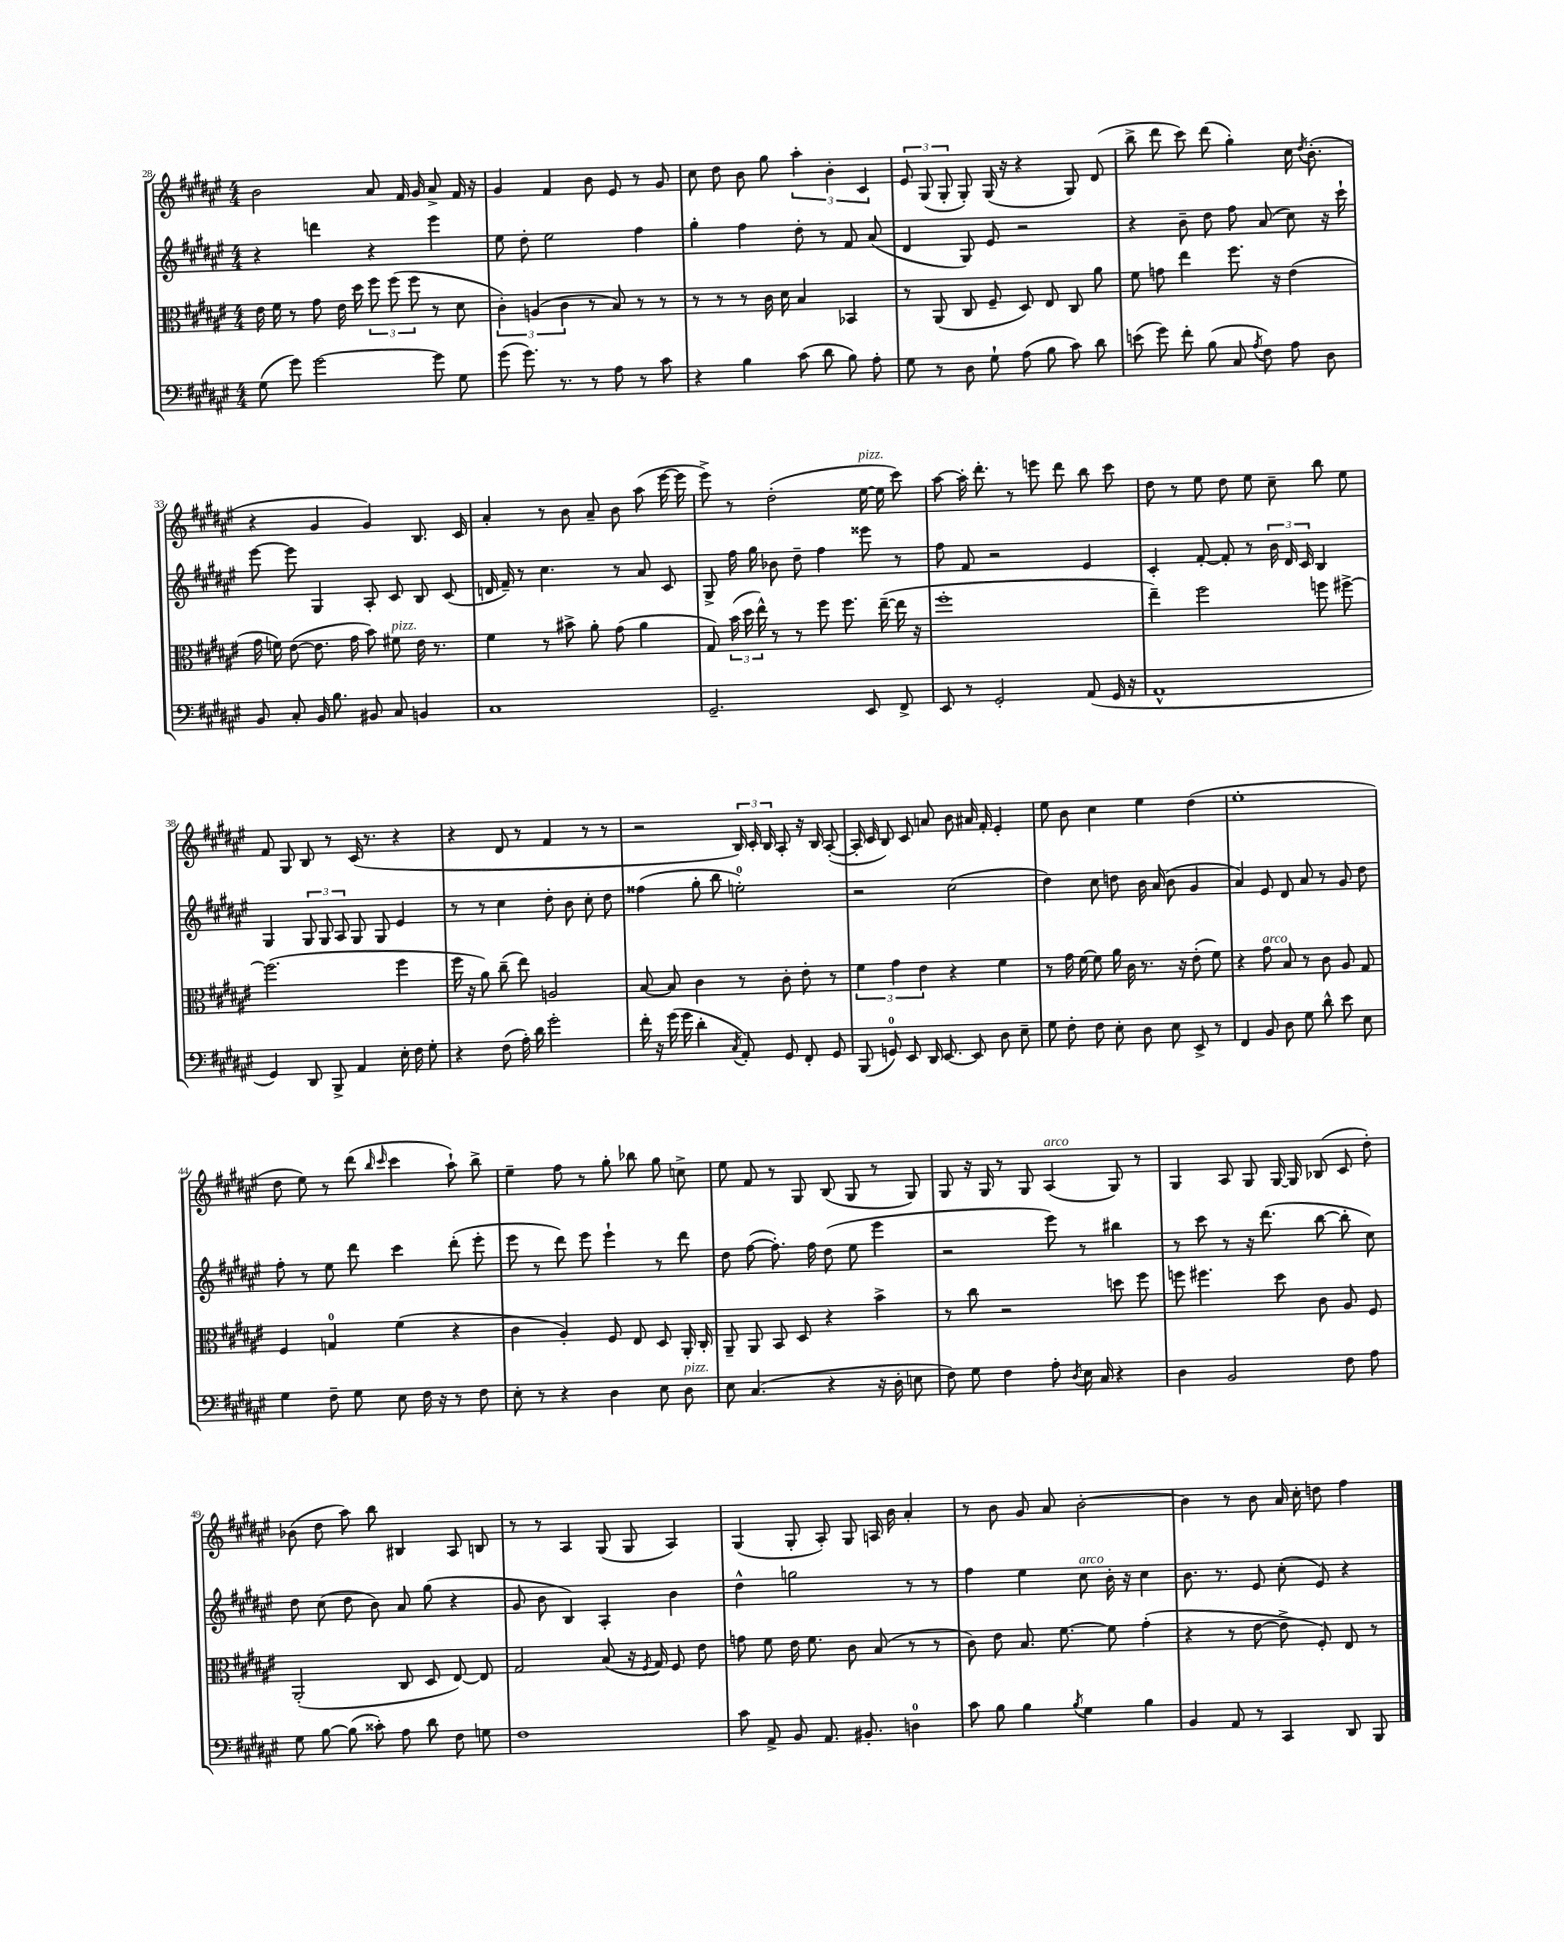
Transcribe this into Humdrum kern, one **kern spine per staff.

**kern	**kern	**kern	**kern
*part4	*part3	*part2	*part1
*staff4	*staff3	*staff2	*staff1
*clefF4	*clefC3	*clefG2	*clefG2
*k[f#c#g#d#a#e#]	*k[f#c#g#d#a#e#]	*k[f#c#g#d#a#e#]	*k[f#c#g#d#a#e#]
*M4/4	*M4/4	*M4/4	*M4/4
=28	=28	=28	=28
(8G#\	16e#\	4r	2b\
.	16f#\	.	.
8g#\)	8r	.	.
[2g#\	8g#\	4dddn\	.
.	16e#\	.	.
.	16dd#\	.	.
.	12ff#\	4r	8a#/
.	(12ff#\	.	.
.	.	.	16f#/
.	12ff#\	.	.
.	.	.	16g#/
8g#\]	8r	4eee#\	8a#^/
8G#\	8d#\	.	16f#/
.	.	.	16r
=29	=29	=29	=29
(8g#\	6c#'\)	8ee#\	4g#/
8.g#\)	.	8dd#'\	.
.	(6An/	.	.
.	.	2ee#\	4f#/
8.r	.	.	.
.	6c#\	.	.
8r	8r	.	8b\
8A#\	8B/)	.	8e#/
8r	8r	4ff#\	8r
8c#\	8r	.	8g#/
=30	=30	=30	=30
4r	8r	4gg#'\	8cc#\
.	8r	.	8dd#\
4B\	8r	4ff#\	8b\
.	16c#\	.	8gg#\
.	16d#\	.	.
(8c#\	4B/	8dd#'\	6aa#'\
8d#\	.	8r	.
.	.	.	6b'\
8B\)	4BB-X/	8f#/	.
.	.	.	6c#/
8A#'\	.	(8a#/	.
=31	=31	=31	=31
8G#\	8r	4d#/	12e#/
.	.	.	(12G#/
8r	(8AA#/	.	.
.	.	.	12G#'/
8D#\	8C#/	8G#/)	8G#'/)
8G#`\	8F#~/	8e#/	(16G#/
.	.	.	16r
(8A#\	8D#/)	2r	4r
8B\	8E#/	.	.
8c#\)	8C#/	.	8G#/)
8d#\	8a#\	.	(8d#/
=32	=32	=32	=32
(8en\	8f#\	4r	8bb^\
8g#\)	8gn\	.	8ddd#\
8f#'\	4ee#\	8b~\	8ccc#\)
(8B\	.	8dd#\	(8ddd#\
8C#/	8.ff#\	8ff#\	4gg#'\)
8qA#/	.	.	.
8F#\)	.	(8a#/	.
.	16r	.	.
8A#\	(4e#\	8cc#\)	16cc#\
.	.	.	8qdd#/
.	.	.	(8.b'\
8D#\	.	16r	.
.	.	16ccc#`\	.
!!LO:LB:g=z
=33	=33	=33	=33
8BB/	16g#\	[8eee#\	4r
.	16fn\)	.	.
8C#'/	([8e#\	8eee#\]	.
16BB/	8.e#\]	4G#/	4g#/
8.B\	.	.	.
.	16g#\	.	.
8BB#X/	8b\)	8A#'/	4g#/)
!	!LO:TX:a:i:t=pizz.	!	!
8C#/	8f#X\	8c#/	.
4BBn/	16e#\	8B/	8.B/
.	8.r	.	.
.	.	(8c#/	.
.	.	.	16c#/
=34	=34	=34	=34
1C#	4f#\	16dn/	4a#'/
.	.	16f#~/)	.
.	.	8r	.
.	8r	4.cc#\	8r
.	8b#X^\	.	8b\
.	8a#'\	.	8a#~/
.	(8g#\	8r	8b\
.	4a#\	8a#/	(8aa#\
.	.	8c#/	[16eee#\
.	.	.	16eee#\]
=35	=35	=35	=35
2.GG#~/	8G#/)	8G#^/	8eee#^\)
.	(24b\	16ff#\	8r
.	24dd#\	.	.
.	.	16gg#\	.
.	24ee#^^\)	.	.
.	8r	8b-X\	(2dd#'\
.	8r	8dd#~\	.
.	8ff#\	4ff#\	.
.	8.ff#\	.	.
!	!	!	!LO:TX:a:i:t=pizz.
8EE#/	.	8eee##X\	[16ee#\
.	([16ee#~\	.	16ee#\]
8FF#^/	16ee#\]	8r	8ccc#\)
.	16r	.	.
=36	=36	=36	=36
8EE#/	1ff#'	8ff#\	[8aa#\
8r	.	8f#/	16aa#'\]
.	.	.	8.ddd#'\
2GG#'/	.	2r	.
.	.	.	8r
.	.	.	8eeen\
.	.	.	8ddd#\
(8AA#/	.	4e#/	8bb\
16GG#/	.	.	8ccc#\
16r	.	.	.
=37	=37	=37	=37
1AA#^^	4ee#~\)	4c#'/	8dd#\
.	.	.	8r
.	2ff#\	[8f#'/	8ee#\
.	.	8f#'/]	8dd#\
.	.	8r	8ee#\
.	.	24b\	8cc#~\
.	.	24d#/	.
.	.	24c#/	.
.	8ffn\	4B/	8bb\
.	[8ff#X^\	.	8ee#\
!!LO:LB:g=z
=38	=38	=38	=38
4GG#/)	(2.ff#\]	4G#/	8f#/
.	.	.	8G#/
8DD#/	.	12G#/	8B/
.	.	12G#/	.
8BBB^/	.	.	8r
.	.	12A#/	.
4AA#/	.	8G#/	(16c#/
.	.	.	8.r
.	.	8G#/	.
16E#'\	4ff#\	4e#/	4r
16F#\	.	.	.
8G#'\	.	.	.
=39	=39	=39	=39
4r	16ff#\	8r	4r
.	16r	.	.
.	8a#\)	8r	.
(8F#\	(8cc#~\	4cc#\	8d#/
16A#'\)	8ee#\)	.	8r
16d#\	.	.	.
2g#'\	2An/	8dd#'\	4f#/
.	.	8b\	.
.	.	8cc#'\	8r
.	.	8dd#\	8r
=40	=40	=40	=40
16f#'\	[8B/	(4ff##X\	2r
16r	.	.	.
(16g#\	8B/]	.	.
16g#\	.	.	.
4d#'\	4c#\	8gg#'\	.
.	.	8bb\	.
8qC#/	.	.	.
8AA#'/)	8r	2een'\)	24B/)
.	.	.	24c#'/
.	.	.	24B/
8GG#/	8c#'\	.	8A#'/
8FF#'/	8e#'\	.	16r
.	.	.	16B/
8GG#/	8r	.	([8A#'/
=41	=41	=41	=41
(8BBB/	6f#\	2r	16A#'/]
.	.	.	16c#/
8GGn/)	.	.	8B/)
.	6g#\	.	.
8EE#/	.	.	8c#/
.	6e#\	.	.
16DD#/	.	.	8an/
[8.EE#/	.	.	.
.	4r	(2cc#\	8b\
8EE#/]	.	.	16a#X/
.	.	.	16f#'/
8D#\	4f#\	.	4e#'/
8E#~\	.	.	.
=42	=42	=42	=42
8G#\	8r	4dd#\)	8ee#\
8F#'\	16g#\	.	8b\
.	[16f#\	.	.
8F#\	8f#\]	8cc#\	4cc#\
8E#'\	16a#\	8ddn\	.
.	16c#\	.	.
8D#\	8.r	16b\	4ee#\
.	.	(16a#/	.
8E#\	.	8b\	.
.	16r	.	.
8EE#^/	(8e#'\	4g#/	(4dd#\
8r	8f#\)	.	.
=43	=43	=43	=43
4FF#/	4r	4a#/)	1ee#'
!	!LO:TX:a:i:t=arco	!	!
8BB/	8g#\	8e#/	.
8D#\	8B/	8d#/	.
8G#\	8r	8a#/	.
8d#^^\	8c#\	8r	.
8e#\	8A#/	8g#/	.
8E#\	8G#/	8dd#\	.
!!LO:LB:g=z
=44	=44	=44	=44
4G#\	4F#/	8ff#'\	8dd#\
.	.	8r	8ee#\)
8F#~\	4Gn/	8ee#\	8r
8G#\	.	8ddd#\	(8ddd#\
.	.	.	16qqbb/
.	.	.	16qqccc#/
8E#\	(4f#\	4ccc#\	4ccc#\
16F#\	.	.	.
16r	.	.	.
8r	4r	(8ddd#'\	8aa#`\)
8F#\	.	8eee#'\	8bb^\
=45	=45	=45	=45
8E#'\	4c#\	8eee#\	4ee#~\
8r	.	8r	.
4r	4A#'/)	8ddd#\)	8ff#\
.	.	8eee#\	8r
4D#\	8F#/	4eee#`\	8gg#'\
.	8E#/	.	8bb-X\
8E#\	8D#/	8r	8gg#\
!LO:TX:a:i:t=pizz.	!	!	!
8D#\	16AA#'/	8ddd#\	8ccn^\
.	16C#'/	.	.
=46	=46	=46	=46
8E#\	8AA#~/	8dd#\	8ee#\
(4.C#/	8AA#/	([8ff#\	8f#/
.	8BB/	8.ff#'\])	8r
.	8D#/	.	8G#/
.	.	16ff#\	.
4r	4r	(8dd#\	(8B/
.	.	8ee#\	8G#/
16r	4b^\	4eee#\	8r
16D#'\	.	.	.
8En\	.	.	8G#/)
=47	=47	=47	=47
8F#\)	8r	2r	8G#/
8G#\	8cc#\	.	16r
.	.	.	16G#/
4F#\	2r	.	8r
.	.	.	8G#/
!	!	!	!LO:TX:a:i:t=arco
8A#'\	.	8eee#\)	(4A#/
8qD#/	.	.	.
16E#\	.	8r	.
16C#/	.	.	.
4r	8ddn\	4bb#X\	8G#/)
.	8ff#\	.	8r
=48	=48	=48	=48
4D#\	8ffn\	8r	4G#/
.	4.ff#X\	8ccc#\	.
2BB/	.	8r	8A#/
.	.	16r	8G#/
.	.	(8.ddd#\	.
.	8dd#\	.	[16G#/
.	.	.	16G#/]
.	8c#\	[8bb\	(8B-X/
8F#\	8A#/	8bb'\]	8c#/
8A#\	8F#/	8cc#\)	8dd#'\)
!!LO:LB:g=z
=49	=49	=49	=49
8G#\	(2AA#'/	8dd#\	(8b-X\
[8B\	.	(8cc#\	8dd#\
(8B\]	.	8dd#\	8aa#\)
8c##X'\)	.	8b\)	8bb\
8A#\	8C#/	8a#/	4B#X/
8d#\	8D#/	(8gg#\	.
8F#\	[8E#/)	4r	8A#/
8Gn\	8E#/]	.	8Bn/
=50	=50	=50	=50
1F#	2G#/	8g#/	8r
.	.	8b\	8r
.	.	4B/)	4A#/
.	(8B/	4A#'/	(8G#/
.	16r	.	8G#/
.	8qF#/	.	.
.	16G#/)	.	.
.	8F#/	4b\	4A#/)
.	8e#\	.	.
=51	=51	=51	=51
8c#\	8gn\	4dd#^^\	(4G#/
8AA#^/	8f#\	.	.
8BB/	16e#\	2ggn\	8G#'/
.	8.f#\	.	.
8.AA#/	.	.	8A#'/)
.	8c#\	.	8G#/
8.BB#X'/	.	.	.
.	(8B/	.	16An/
.	.	.	16b\
4Dn\	8r	8r	4a#'/
.	8r	8r	.
=52	=52	=52	=52
8c#\	8c#\)	4ff#\	8r
8B\	8e#\	.	8b\
4B\	8.B/	4ee#\	8g#/
.	.	.	8a#/
.	[8.f#\	.	.
8qB/	.	.	.
!	!	!LO:TX:a:i:t=arco	!
4G#\	.	8cc#\	[2b'\
.	8f#\]	16b'\	.
.	.	16r	.
4B\	(4g#'\	4cc#\	.
=53	=53	=53	=53
4BB/	4r	8.b\	4b\]
.	.	8.r	.
8AA#/	8r	.	8r
8r	[8e#\	8e#/	8b\
4CC#/	8e#^\]	(8cc#'\	16a#/
.	.	.	16cc#'\
.	8F#'/)	8e#/)	8ddn\
8DD#/	8E#/	4r	4ff#\
8BBB/	8r	.	.
==	==	==	==
*-	*-	*-	*-
